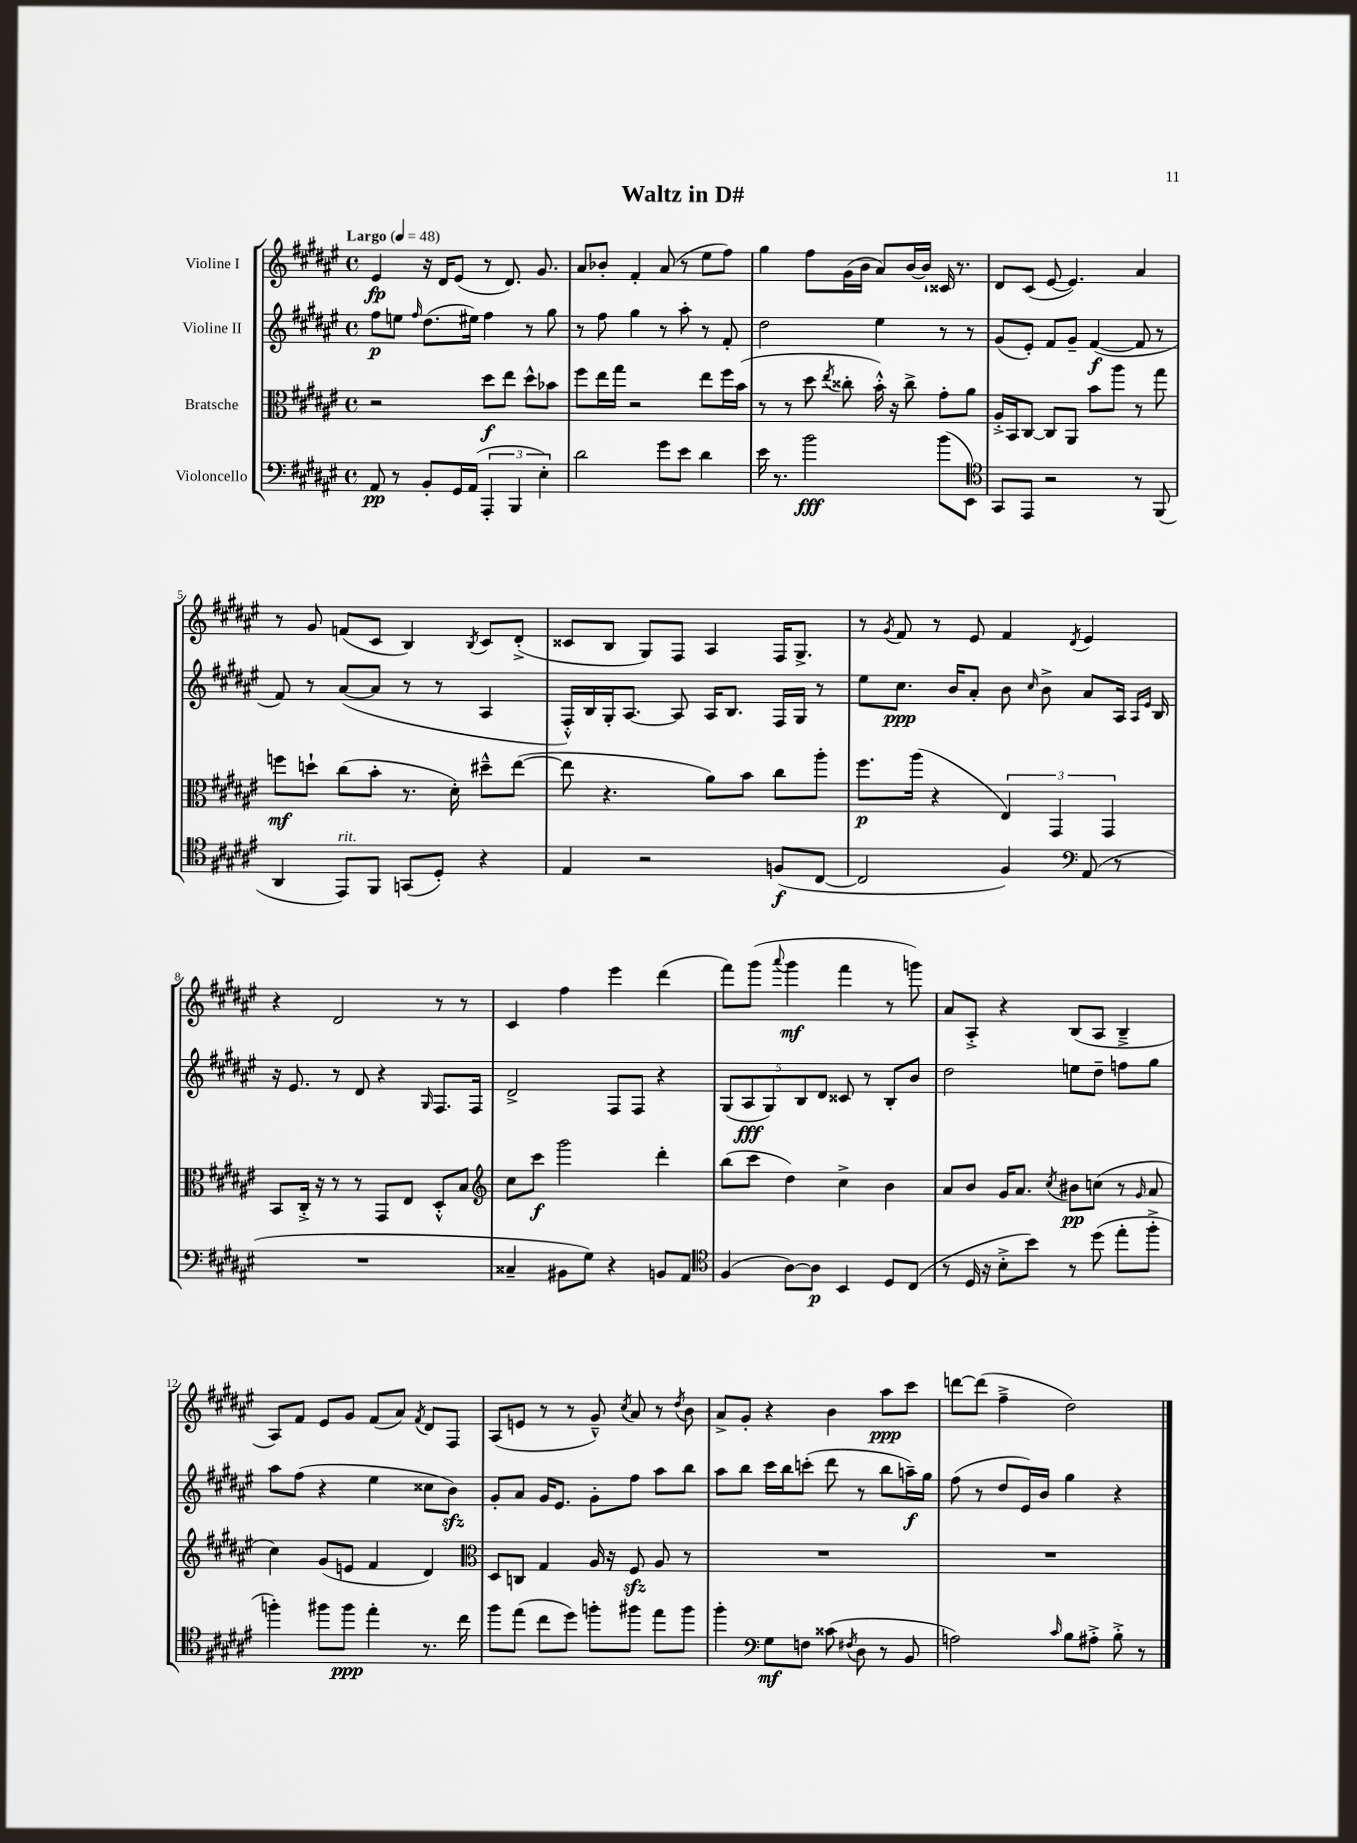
\header { title = "Waltz in D#" }
<<
\new StaffGroup <<
\new Staff = "s0" \with { instrumentName = "Violine I" } {
    \clef treble \key fis \major \defaultTimeSignature \time 4/4 \tempo "Largo" 4 = 48
    \autoBeamOff eis'4\fp r16 dis'16[ eis'8]( r8 dis'8.) gis'8. |
    ais'8[ bes'8]-. fis'4-. ais'8( r8 eis''8[ fis''8]) |
    gis''4 fis''8[ gis'16( b'16] ais'8[) b'16~ b'16]-! cisis'16 r8. |
    dis'8[ cis'8]( eis'8~ eis'4.) ais'4 |
    r8 gis'8 f'8[( cis'8] b4) \acciaccatura { b8 } cis'8[ dis'8]-.->( |
    cisis'8[ b8] gis8[) fis8] ais4 fis16[ gis8.]-> |
    r8 \acciaccatura { gis'8 } fis'8 r8 eis'8 fis'4 \acciaccatura { dis'8 } eis'4 |
    r4 dis'2 r8 r8 |
    cis'4 fis''4 eis'''4 dis'''4( |
    fis'''8[) gis'''8]( \appoggiatura { ais'''8 } gis'''4\mf fis'''4 r8 g'''8) |
    ais'8[ ais8]-.-> r4 b8[( ais8] b4---> |
    ais8[) fis'8] eis'8[ gis'8] fis'8[( ais'8]) \acciaccatura { fis'8 } dis'8[ fis8] |
    ais8[( e'8] r8 r8 gis'8---^) \acciaccatura { cis''8 } ais'8 r8 \acciaccatura { dis''8 } b'8 |
    ais'8[-> gis'8]-. r4 b'4 ais''8[\ppp cis'''8] |
    d'''8[~ d'''8]( fis''4---> dis''2) \bar "|." |
}
\new Staff = "s1" \with { instrumentName = "Violine II" } {
    \clef treble \key fis \major \defaultTimeSignature \time 4/4
    \autoBeamOff fis''8[\p e''8] \grace { fis''16 } dis''8.[( eis''16]) fis''4 r8 gis''8 |
    r8 fis''8 gis''4 r8 ais''8-. r8 fis'8-. |
    dis''2 eis''4 r8 r8 |
    gis'8[( eis'8]-.) fis'8[ gis'8]-- fis'4~\f( fis'8 r8 |
    fis'8) r8 ais'8[~( ais'8] r8 r8 ais4 |
    fis16[-.-^) b16 gis16-. ais8.]~ ais8 ais16[ b8.] fis16[ gis16] r8 |
    eis''8[ cis''8.]\ppp b'16[ ais'8]-. b'8 \grace { cis''16 } b'8-> ais'8[ ais16] \grace { ais16[ eis'16] } b16 |
    r16 eis'8. r8 dis'8 r4 \grace { gis16 } fis8.[ fis16] |
    dis'2-> fis8[ fis8] r4 |
    \tuplet 5/4 { gis8[( ais8\fff gis8) b8 dis'8] } cisis'8 r8 b8[-. b'8] |
    dis''2 e''8[ dis''8]-- f''8[ gis''8] |
    ais''8[ fis''8]( r4 eis''4 cisis''8[ b'8]\sfz) |
    gis'8[-. ais'8] gis'16[ eis'8.] gis'8[-. fis''8] ais''8[ b''8] |
    ais''8[ b''8] cis'''16[ b''16 c'''8]-.( dis'''8 r8 b''8[ a''16--\f) gis''16] |
    fis''8( r8 dis''8[ eis'16) b'16] gis''4 r4 \bar "|." |
}
\new Staff = "s2" \with { instrumentName = "Bratsche" } {
    \clef alto \key fis \major \defaultTimeSignature \time 4/4
    \autoBeamOff r2 dis''8[\f eis''8] dis''8[-^ bes'8] |
    fis''8[ eis''16 gis''16] r2 eis''8[ fis''16 b'16]( |
    r8 r8 dis''8 \acciaccatura { eis''8 } cisis''8-. b'16-.-^) r16 cisis''8-> gis'8[-. ais'8] |
    ais16[-.-> b,16 cis8]~ cis8[ ais,8] b'8[ ais''8] r8 gis''8 |
    f''8[\mf d''8]-! cis''8[( b'8]-. r8. dis'16-.) dis''8[---^ eis''8]~( |
    eis''8 r4. ais'8[) b'8] cis''8[ ais''8]-. |
    fis''8.[\p ais''16]( r4 \tuplet 3/2 { eis4) gis,4 gis,4 } |
    b,8[ cis16]-.-> r16 r8 r8 gis,8[ eis8] dis8[-.-^ b8] |
    \clef treble cis''8[ cis'''8]\f gis'''2 dis'''4-. |
    b''8[( cis'''8] dis''4) cis''4-> b'4 |
    ais'8[ b'8] gis'16[ ais'8.] \acciaccatura { cis''8 } bis'8[\pp c''8]( r8 \grace { gis'16 } ais'8 |
    cis''4) gis'8[( e'8] fis'4 dis'4) |
    \clef alto dis8[ c8] gis4 ais16 r16 fis8\sfz ais8 r8 |
    R1 |
    R1 \bar "|." |
}
\new Staff = "s3" \with { instrumentName = "Violoncello" } {
    \clef bass \key fis \major \defaultTimeSignature \time 4/4
    \autoBeamOff ais,8\pp r8 b,8[-. gis,16 ais,16]( \tuplet 3/2 { ais,,4-. b,,4 eis4-.) } |
    dis'2 gis'8[ eis'8] dis'4 |
    eis'16 r8. b'2\fff b'8[( eis,8]) |
    \clef tenor gis,8[ eis,8] r2 r8 fis,8( |
    ais,4 eis,8[^\markup { \italic "rit." }) fis,8] g,8[( dis8]-.) r4 |
    eis4 r2 f8[\f( cis8]~ |
    cis2 fis4) \clef bass ais,8( r8 |
    R1 |
    cisis4-- bis,8[ gis8]) r4 b,8[ ais,8] |
    \clef tenor fis4( ais8[~) ais8]\p b,4 dis8[ cis8]( |
    r8 dis16 r16 b8[-.-> b'8]) r8 dis''8( eis''8[-. fis''8]-.-> |
    f''4-.) fis''8[ fis''8]\ppp eis''4-. r8. cis''16 |
    fis''8[ eis''8]( cis''8[ dis''8]) f''8[-. fis''8] eis''8[ fis''8] |
    fis''4-. \clef bass gis8[\mf f8] cisis'8( \acciaccatura { fis8 } dis8 r8 b,8 |
    a2) \grace { cis'16 } b8[ ais8]-.-> b8-.-> r8 \bar "|." |
}
>>
>>
